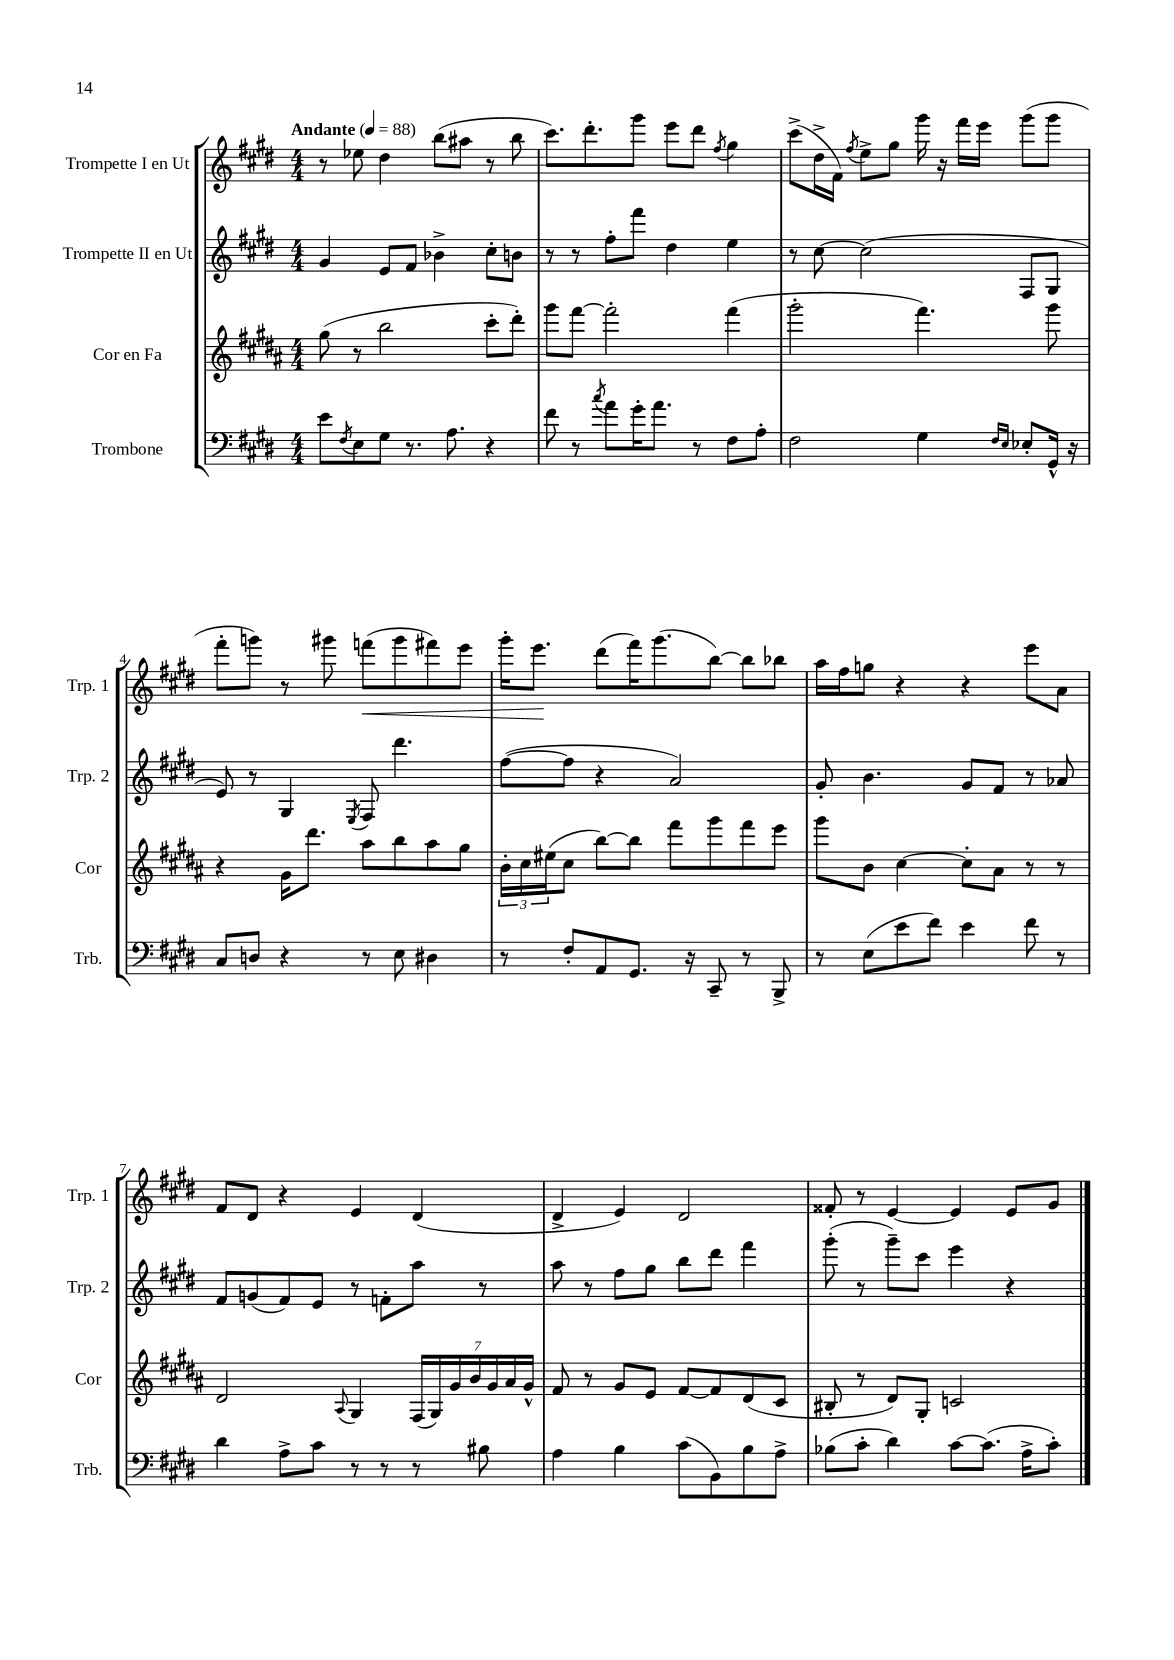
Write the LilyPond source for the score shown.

<<
\new StaffGroup <<
\new Staff = "s0" \with { instrumentName = "Trompette I en Ut" shortInstrumentName = "Trp. 1" } {
    \clef treble \key e \major \numericTimeSignature \time 4/4 \tempo "Andante" 4 = 88
    r8 ees''8 dis''4 b''8( ais''8 r8 b''8 |
    cis'''8.) dis'''8.-. gis'''8 e'''8 dis'''8 \acciaccatura { fis''8 } gis''4 |
    cis'''8->( dis''16-> fis'16) \acciaccatura { fis''8 } e''8-> gis''8 gis'''16 r16 fis'''16 e'''16 gis'''8( gis'''8 |
    fis'''8-. g'''8) r8 gis'''8 f'''8\<( gis'''8 fis'''8) e'''8 |
    gis'''16-. e'''8.\! dis'''8( fis'''16) gis'''8.( b''8~) b''8 bes''8 |
    a''16 fis''16 g''8 r4 r4 e'''8 a'8 |
    fis'8 dis'8 r4 e'4 dis'4( |
    dis'4-> e'4) dis'2 |
    fisis'8-. r8 e'4~ e'4 e'8 gis'8 \bar "|." |
}
\new Staff = "s1" \with { instrumentName = "Trompette II en Ut" shortInstrumentName = "Trp. 2" } {
    \clef treble \key e \major \numericTimeSignature \time 4/4
    gis'4 e'8 fis'8 bes'4-> cis''8-. b'8 |
    r8 r8 fis''8-. fis'''8 dis''4 e''4 |
    r8 cis''8~ cis''2( fis8 gis8 |
    e'8) r8 gis4 \acciaccatura { e8 } fis8 dis'''4. |
    fis''8~( fis''8 r4 a'2) |
    gis'8-. b'4. gis'8 fis'8 r8 aes'8 |
    fis'8 g'8( fis'8) e'8 r8 f'8-. a''8 r8 |
    a''8 r8 fis''8 gis''8 b''8 dis'''8 fis'''4 |
    gis'''8-.( r8 gis'''8--) cis'''8 e'''4 r4 \bar "|." |
}
\new Staff = "s2" \with { instrumentName = "Cor en Fa" shortInstrumentName = "Cor" } {
    \clef treble \key b \major \numericTimeSignature \time 4/4
    gis''8( r8 b''2 cis'''8-. dis'''8-.) |
    gis'''8 fis'''8~ fis'''2-. fis'''4( |
    gis'''2-. fis'''4.) gis'''8 |
    r4 gis'16 dis'''8. ais''8 b''8 ais''8 gis''8 |
    \tuplet 3/2 { b'16-. cis''16 eis''16( } cis''8 b''8~) b''8 fis'''8 gis'''8 fis'''8 e'''8 |
    gis'''8 b'8 cis''4~ cis''8-. ais'8 r8 r8 |
    dis'2 \appoggiatura { ais8 } gis4 \tuplet 7/4 { fis16( gis16) gis'16 b'16 gis'16 ais'16 gis'16-^ } |
    fis'8 r8 gis'8 e'8 fis'8~ fis'8 dis'8( cis'8 |
    bis8-. r8 dis'8) gis8-. c'2 \bar "|." |
}
\new Staff = "s3" \with { instrumentName = "Trombone" shortInstrumentName = "Trb." } {
    \clef bass \key e \major \numericTimeSignature \time 4/4
    e'8 \acciaccatura { fis8 } e8 gis8 r8. a8. r4 |
    fis'8 r8 \acciaccatura { cis''8 } a'8 gis'16-. a'8. r8 fis8 a8-. |
    fis2 gis4 \grace { fis16 e16 } ees8-. gis,16-^ r16 |
    cis8 d8 r4 r8 e8 dis4 |
    r8 fis8-. a,8 gis,8. r16 cis,8-- r8 b,,8-> |
    r8 e8( e'8 fis'8) e'4 fis'8 r8 |
    dis'4 a8-> cis'8 r8 r8 r8 bis8 |
    a4 b4 cis'8( b,8) b8 a8-> |
    bes8( cis'8-. dis'4) cis'8~ cis'8.( a16-> cis'8-.) \bar "|." |
}
>>
>>
